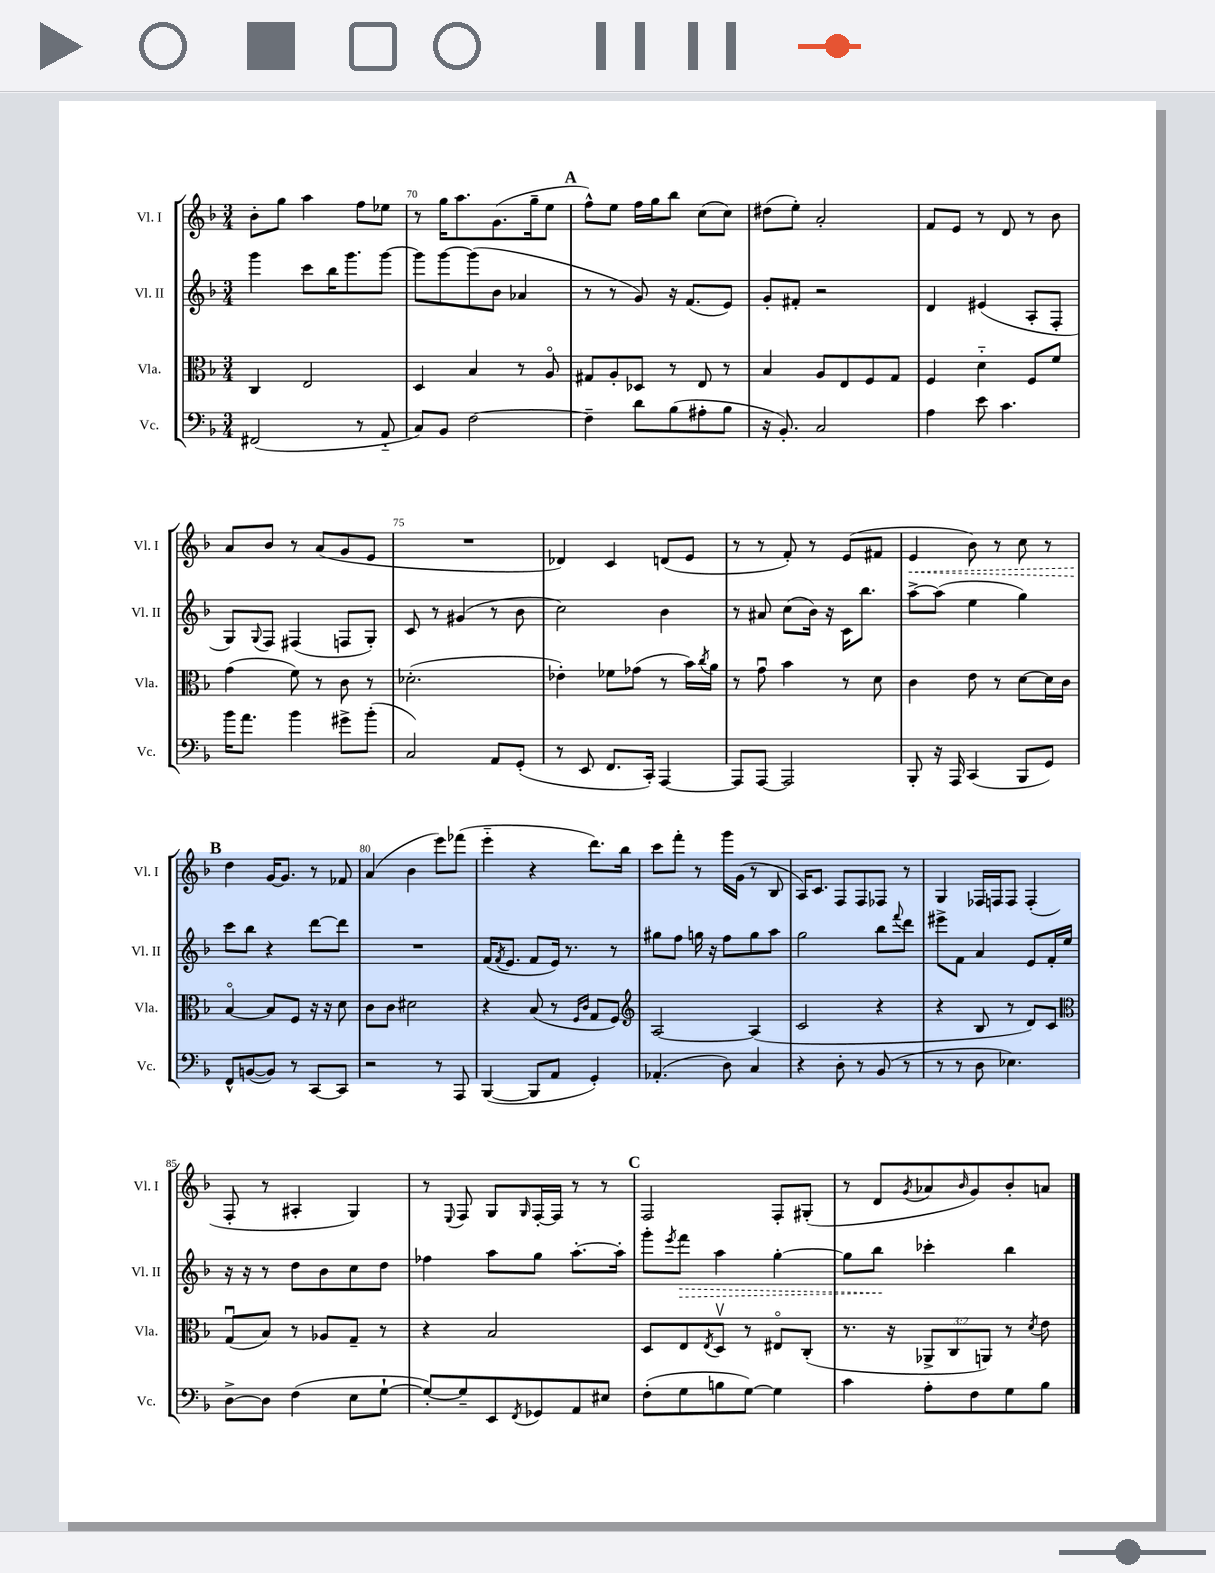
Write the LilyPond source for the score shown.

<<
\new StaffGroup <<
\new Staff = "s0" \with { instrumentName = "Vl. I" shortInstrumentName = "Vl. I" } {
    \clef treble \key f \major \numericTimeSignature \time 3/4
    bes'8-. g''8 a''4 f''8 ees''8 |
    r8 g''16 a''8. g'8.( g''16-- e''8 |
    \mark \markup { \bold "A" } f''8-^) e''8 f''16 g''16 bes''8 c''8( c''8) |
    dis''8( e''8-.) a'2-. |
    f'8 e'8 r8 d'8 r8 bes'8 |
    a'8 bes'8 r8 a'8( g'8 e'8 |
    R2. |
    des'4) c'4 d'8( e'8 |
    r8 r8 f'8-.) r8 e'8( fis'8 |
    \once \override Hairpin.style = #'dashed-line e'4\< bes'8) r8 c''8 r8 |
    \mark \markup { \bold "B" } d''4\! g'16~ g'8. r8 fes'8 |
    a'4( bes'4 e'''8) fes'''8( |
    e'''4-_ r4 d'''8.) bes''16 |
    c'''8 f'''8-. r8 g'''16 g'16( r8 bes8 |
    a16) c'8. f8 f8 fes8 r8 |
    g4 fes16 f16 f8 f4-.( |
    f8-. r8 ais4-. g4) |
    r8 \appoggiatura { e8 } f8 g8 \grace { g16 } f16~-. f16 r8 r8 |
    \mark \markup { \bold "C" } f2 f8-. gis8-.( |
    r8 d'8 \acciaccatura { g'8 } aes'8 \grace { bes'16 } g'8) bes'8-. a'8 \bar "|." |
}
\new Staff = "s1" \with { instrumentName = "Vl. II" shortInstrumentName = "Vl. II" } {
    \clef treble \key f \major \numericTimeSignature \time 3/4
    g'''4 c'''8 bes''16 g'''8. g'''8~ |
    g'''8 g'''8~ g'''8( bes'8 aes'4 |
    \mark \markup { \bold "A" } r8 r8 g'8) r16 f'8.( e'8) |
    g'8-. fis'8-. r2 |
    d'4 eis'4( a8-. f8-. |
    g8) \appoggiatura { g8 } f8 fis4( f8 g8-.) |
    c'8 r8 gis'4( r8 bes'8 |
    c''2) bes'4 |
    r8 ais'8 c''8( bes'16) r16 c'16 bes''8. |
    a''8~-> a''8( e''4 g''4) |
    \mark \markup { \bold "B" } c'''8 bes''8 r4 d'''8~ d'''8 |
    R2. |
    f'16( \acciaccatura { f'8 } e'8. f'8 e'16) r8. r8 |
    gis''8 f''8 g''16 r16 f''8 g''8 a''8 |
    g''2 bes''8 \appoggiatura { f'''8 } d'''8 |
    eis'''8-> f'8 a'4 e'8 f'16-. e''16 |
    r16 r16 r8 d''8 bes'8 c''8 d''8 |
    fes''4 a''8 g''8 a''8.~-. a''16-. |
    \mark \markup { \bold "C" } g'''8-. \acciaccatura { e'''8 } \once \override Hairpin.style = #'dashed-line f'''8\> a''4 g''4~-. |
    g''8 bes''8\! ces'''4-. bes''4 \bar "|." |
}
\new Staff = "s2" \with { instrumentName = "Vla." shortInstrumentName = "Vla." } {
    \clef alto \key f \major \numericTimeSignature \time 3/4 \override Staff.TupletNumber.text = #tuplet-number::calc-fraction-text
    c4 e2 |
    d4 bes4 r8 a8\flageolet |
    \mark \markup { \bold "A" } gis8 a8-. des8 r8 e8 r8 |
    bes4 a8 e8 f8 g8 |
    f4 d'4-_ f8 f'8 |
    g'4( f'8) r8 c'8 r8 |
    des'2.-.( |
    ees'4-.) fes'8 ges'8( r8 bes'16) \acciaccatura { c''8 } a'16 |
    r8 g'8\downbow bes'4 r8 d'8 |
    c'4 e'8 r8 d'8~ d'16 c'16 |
    \mark \markup { \bold "B" } bes4~\flageolet bes8 f8 r16 r16 d'8 |
    c'8 c'8 dis'2 |
    r4 bes8( r8 \grace { f16 c'16 } g8 f8) |
    \clef treble a2~ a4( |
    c'2 r4 |
    r4 bes8 r8 d'8) c'8 |
    \clef alto g8\downbow( bes8) r8 aes8 g8-- r8 |
    r4 bes2 |
    \mark \markup { \bold "C" } d8 e8 \acciaccatura { e8 } d8\upbow r8 eis8\flageolet c8-.( |
    r8. r16 \tuplet 3/2 { aes,8-> c8 a,8) } r8 \acciaccatura { d'8 } e'8 \bar "|." |
}
\new Staff = "s3" \with { instrumentName = "Vc." shortInstrumentName = "Vc." } {
    \clef bass \key f \major \numericTimeSignature \time 3/4
    fis,2( r8 a,8-_ |
    c8) bes,8 f2~ |
    \mark \markup { \bold "A" } f4-- d'8 bes8( ais8-. bes8 |
    r16 bes,8.-.) c2 |
    a4 e'8 c'4. |
    bes'16 a'8. bes'4 gis'8-> bes'8-.( |
    c2) a,8 g,8-.( |
    r8 e,8 f,8. c,16-.) a,,4~ |
    a,,8 a,,8~ a,,2 |
    bes,,8-. r16 a,,16 c,4( bes,,8 g,8) |
    \mark \markup { \bold "B" } f,8-^ b,8~( b,8) r8 c,8~ c,8 |
    r2 r8 a,,8 |
    bes,,4~( bes,,8 a,8 g,4-.) |
    aes,4.-.( d8) c4 |
    r4 d8-. r8 bes,8( r8 |
    r8 r8 d8 ees4.) |
    d8~-> d8 f4( e8 g8~-! |
    g8~-.) g8-- e,8 \acciaccatura { f,8 } ges,8 a,8 eis8 |
    \mark \markup { \bold "C" } f8-.( g8 b8 g8~) g4 |
    c'4 a8-. f8 g8 bes8 \bar "|." |
}
>>
>>
\layout { \context { \Score currentBarNumber = #69 \override BarNumber.break-visibility = ##(#f #t #t) barNumberVisibility = #(every-nth-bar-number-visible 5) } }
